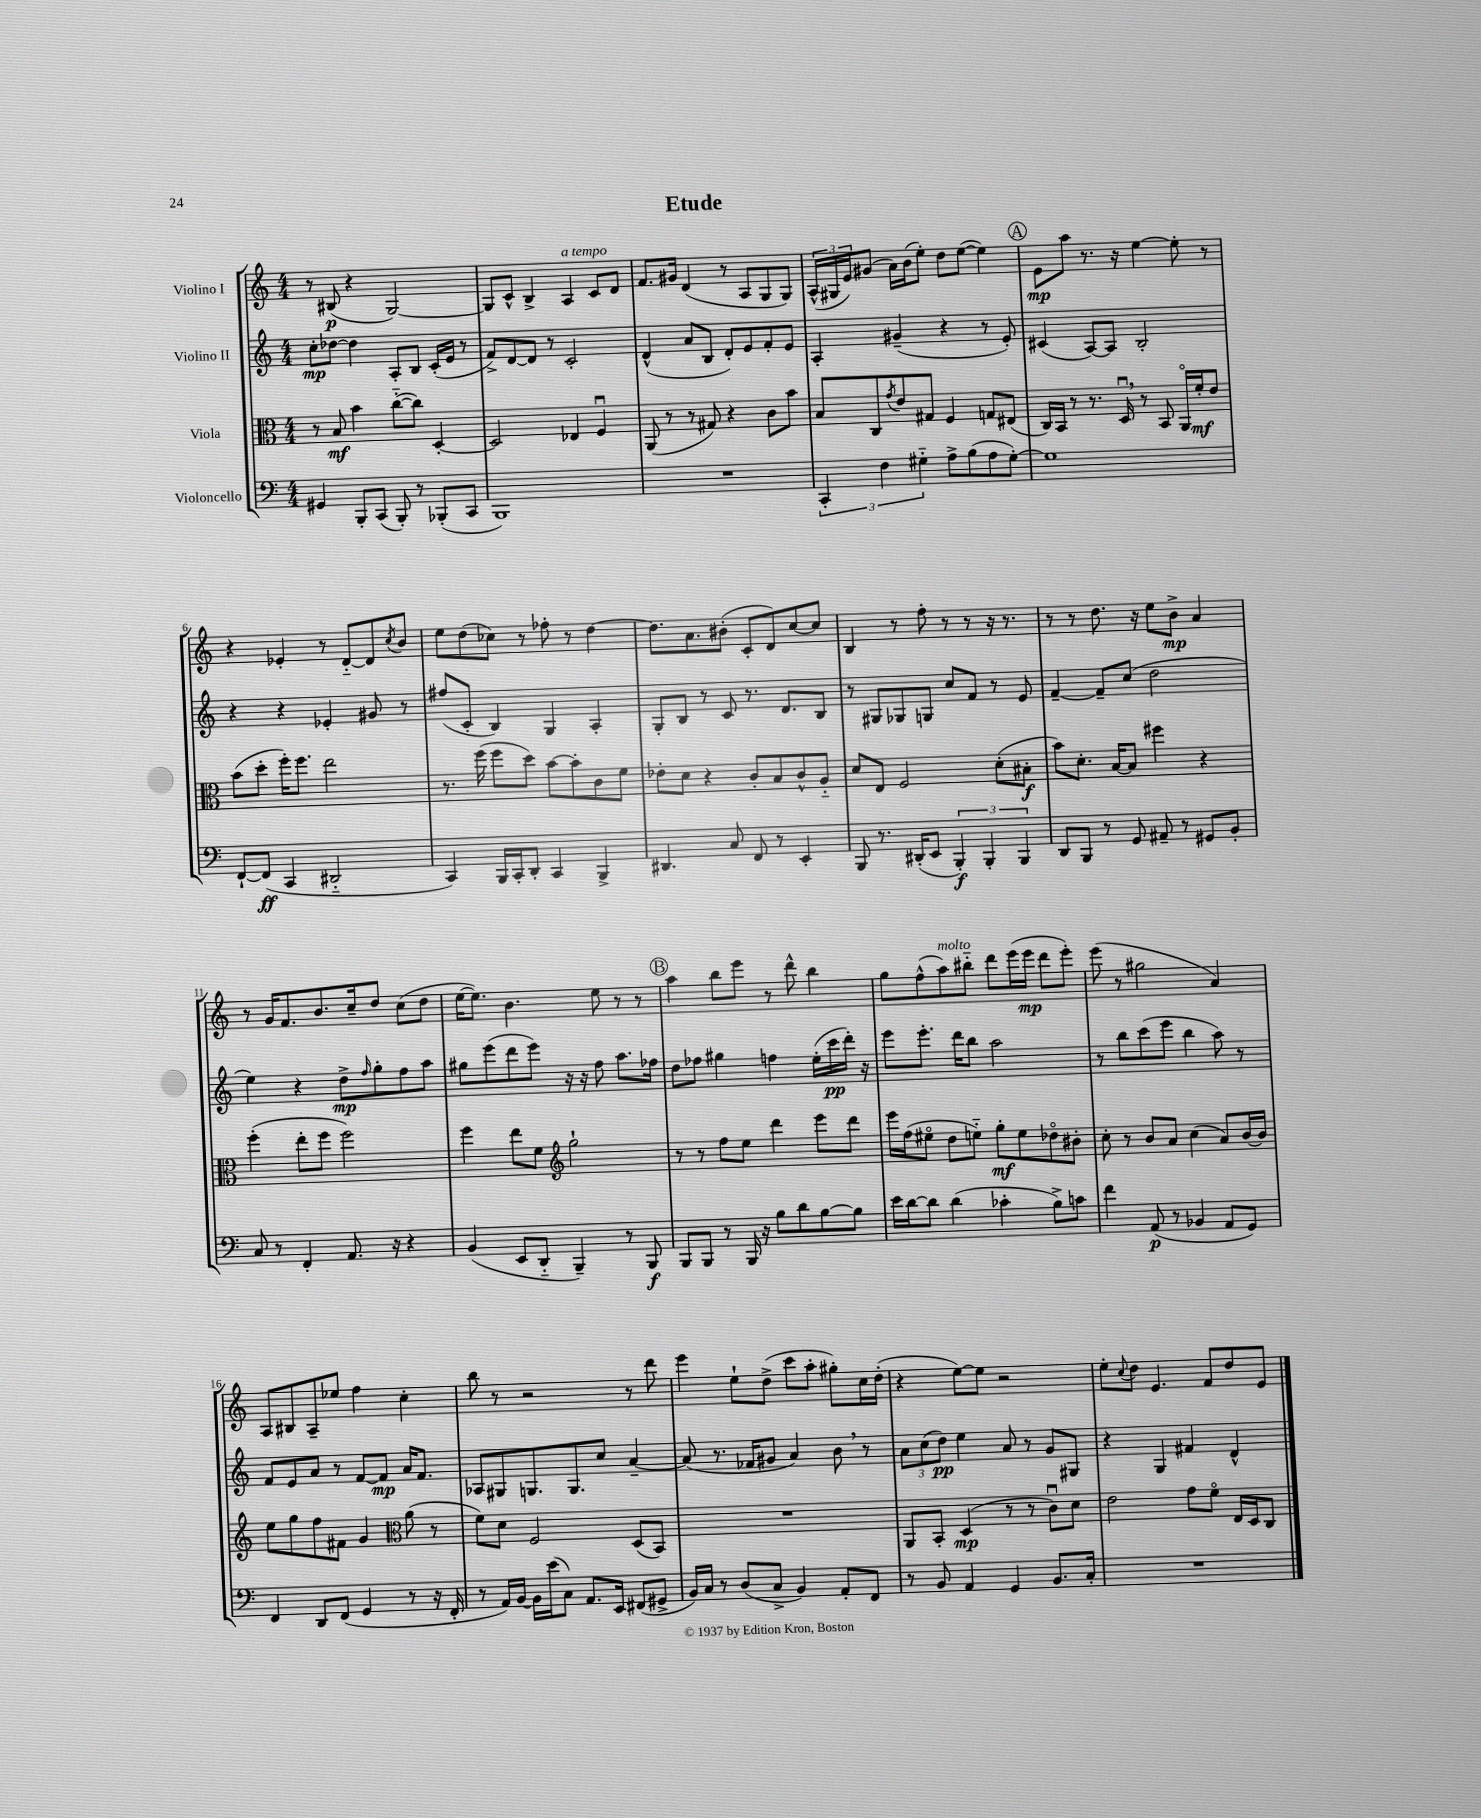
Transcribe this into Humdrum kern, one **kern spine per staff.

**kern	**kern	**kern	**kern
*staff4	*staff3	*staff2	*staff1
*clefF4	*clefC3	*clefG2	*clefG2
*k[]	*k[]	*k[]	*k[]
*M4/4	*M4/4	*M4/4	*M4/4
4GG#/	8r	8cc'\L	8r
.	8B/	[8dd-\J	(8B#/
8BBB'/L	4b\	4dd-\]	4r
(8CC/J	.	.	.
8BBB'/)	([8cc'~\L	8A'/L	[2G/)
8r	8cc\]J)	8B/J	.
(8BBB-'/L	[4D'/	(16c'/LL	.
.	.	16e/JJ	.
8CC/J	.	8r	.
=	=	=	=
1BBB)	2D/]	8f^/L)	8G/]L
.	.	[8d/	8c^^/J
.	.	8d/]J	4B^/
.	.	8r	.
.	4E-/	2c'/	4A/
.	4Fu/	.	8c/L
.	.	.	8d/J
=	=	=	=
1r	(8AA/	(4d^^/	8.f/L
.	8r	.	.
.	.	.	16g#/Jk
.	8r	8a/L	(4d/
.	8G#/)	8B/J	.
.	4r	8d'/L)	8r
.	.	8e/	8A/L
.	8c\L	8f'/	8G/
.	8b\J	8e/J	8G/J)
=	=	=	=
6CC'/	8B/L	4A'/	(24A^^/LL
.	.	.	24G#/
.	.	.	24e/J)
.	8C/	.	(8g#/J
6F\	.	.	.
.	8qg/	.	.
.	8e/	(4g#~/	16a\LL)
.	.	.	(16b\J
6G#'~\	.	.	.
.	8G#/J	.	8ee'\J)
8A^\L	4F/	4r	8dd\L
(8B\	.	.	([8ee\J
8A\	8G/L	8r	4ee\])
[8G#'\J)	(8E#/J	8e'/)	.
=	=	=	=
1G#]	16C/LL)	(4c#/	8e\L
.	16BB/JJ	.	.
.	8r	.	8aa\J
.	8.r	[8A/L)	8.r
.	.	8A/]J	.
.	16Du/	.	16r
.	8r	2B'/	[4ee\
.	8BB/	.	.
.	16AAo/LL	.	8ee'\]
.	16f'/J	.	.
.	8e/J	.	8r
=	=	=	=
[8FF`/L	(8b\L	4r	4r
(8FF/]J	8dd'\J	.	.
4CC/	16ff'\LK)	4r	4e-'/
.	8.ff\J	.	.
2DD#'~/	2ee\	4e-'/	8r
.	.	.	[8d'~/L
.	.	8g#/	8d/]
.	.	.	8qcc/
.	.	8r	8b/J
=	=	=	=
4CC/)	8.r	(8ff#/L	8ee\L
.	.	8c'/J	(8dd\
.	(16ff\	.	.
16BBB/LL	8ff\L	4B/)	8cc-\J)
16CC'/J	.	.	.
8DD'/J	8dd\J)	.	8r
4CC/	[8b\L	4G/	8ff-'\
.	8b'\]	.	8r
4BBB^/	8c\	4A'/	[4dd\
.	8f\J	.	.
=	=	=	=
4.DD#/	8e-'\L	8G'/L	8.dd\]L
.	8d\J	8B/J	.
.	.	.	8.a\
.	4r	8r	.
8C/	.	8c/	(8b#'\J
8FF/	8c'/L	8.r	8c'/L
8r	8B/	.	8d/)
.	.	8.d/L	.
4EE'/	8c^^/	.	[8cc/
.	8A'~/J	8B/J	8cc/]J
=	=	=	=
8BBB/	8d/L	8r	4B/
8.r	8E/J	8G#/L	.
.	2F/	8G-/	8r
(16DD#'/LK	.	.	.
8EE/J	.	8G/J	8ff'\
6BBB'/)	.	8cc/L	8r
.	.	8f/J	8r
6BBB'/	.	.	.
.	(8d'\L	8r	16r
.	.	.	8.r
6BBB/	.	.	.
.	8B#'\J	8e/	.
=	=	=	=
8DD/L	8b\L)	[4f~/	8r
8BBB/J	8.d'\J	.	8r
8r	.	8f~/]L	8.dd\
.	[16B/LK	.	.
8GG/	8B/]J	(8cc/J	.
.	.	.	16r
8AA#~/	4ff#\	2dd\	8ee\L
8r	.	.	8b^\J
8GG#/L	4r	.	4a/
8BB'/J	.	.	.
=	=	=	=
8C/	(4ff'\	4ee\)	8r
8r	.	.	16g/LK
.	.	.	8.f/
4FF'/	8ee'\L	4r	.
.	8ff\J	.	8.b/
8.AA/	2ff\)	8dd^\L	.
.	.	.	16cc~/k
.	.	16qqff/	.
.	.	8gg'\	8dd/J
16r	.	.	.
4r	.	8ff\	(8cc\L
.	.	8aa\J	8dd\J
=	=	=	=
(4BB/	4ff\	8gg#\L	[16ee\LK
.	.	.	8.ee\]J)
.	.	(8eee\	.
8EE/L	8ee\L	8ddd\	4.b\
8DD'~/J	8f\J	8eee\J)	.
*	*clefG2	*	*
4BBB~/)	2gg`\	16r	.
.	.	16r	.
.	.	8ff\	8ee\
8r	.	8.aa\L	8r
8BBB/	.	.	8r
.	.	16ff-\Jk	.
=	=	=	=
8BBB/L	8r	8dd\L	4aa\
8BBB/J	8r	8ff-\J	.
8r	8ff\L	4gg#\	8bb\L
16BBB/	8ee\J	.	8eee\J
16r	.	.	.
8B\L	4ddd\	4ff\	8r
8d\	.	.	8ddd^^\
[8B\	8eee\L	(16ee'\LL	4bb\
.	.	16ccc\	.
8B\]J	8ddd\J	16ddd'\JJ)	.
.	.	16r	.
=	=	=	=
16e\LL	16eee\LL	8eee\L	8gg\L
[16d\J	(16ff\J	.	.
8d\]J	8ee#o\J	8.eee'\J	(8ff^^\
(4d\	8dd\L	.	8aa\)
.	.	16ddd\LK	.
.	8ee'~\J)	8bb\J	8bb#'~\J
4c-'\	8gg'\L	2aa\	8ddd\L
.	8ee\	.	(16eee\L
.	.	.	16eee\JJ
8B^\L)	8dd-o\	.	8ddd\L
8c\J	8b#'\J	.	8eee'\J)
=	=	=	=
4f\	8cc'\	8r	(8eee\
.	8r	8bb\L	8r
(8AA/	8b/L	(8ccc\	2gg#\
8r	8a/J	8eee\J	.
4BB-/	(4cc\	4bb\	.
8AA/L	8a/L)	8aa\)	4a/)
8GG/J)	[16b/L	8r	.
.	16b/]JJ	.	.
=	=	=	=
4FF/	8ee\L	8f/L	8A/L
.	8gg\	8e/	8B#/
8DD/L	8ff\	8a/J	8A~/
(8FF/J	8f#\J	8r	8ee-/J
4GG/	4g/	[8f/L	4ff\
.	.	8f/]J	.
*	*clefC3	*	*
8r	(8a\	16a/LK	4cc'\
.	.	8.f/J	.
16r	8r	.	.
16FF'/	.	.	.
=	=	=	=
8r	8f\L)	8A-/L	8bb\
16AA/LL)	8d\J	8G#/	8r
[16BB/JJ	.	.	.
16BB\]LL	2F/	8.G/	2r
(16e\J	.	.	.
8C\J)	.	.	.
.	.	8.G/	.
8.AA/L	.	.	.
.	.	8cc/J	.
16EE/Jk	.	.	.
(8FF#/L	(8D/L	[4a~/	8r
8GG#^/J	8BB/J)	.	8ddd\
=	=	=	=
16BB/LL)	1r	(8a/]	4eee\
16C/JJ	.	.	.
8r	.	8.r	.
(8D/L	.	.	8ee`\L
.	.	16f-/LK	.
8C^/J	.	8g#/J	(8dd^\J
4BB/)	.	4a/)	8ccc\L
.	.	.	8aa'\J
8AA'/L	.	8b\	8gg#'\L)
8FF/J	.	8r	16cc\L
.	.	.	(16dd'\JJ
=	=	=	=
8r	8AA/L	12a\L	4r
.	.	(12cc\	.
8BB/	8BB'/J	.	.
.	.	12dd\J)	.
4AA/	(4D/	4ee\	[8ee\L)
.	.	.	8ee\]J
4GG/	8r	8a/	2r
.	8r	8r	.
8.BB/L	8cu\L)	8g/L	.
.	8d\J	8G#/J	.
16C'/Jk	.	.	.
=	=	=	=
1r	2e\	4r	8ee'\L
.	.	.	8qqcc/
.	.	.	8dd\J
.	.	4G/	4.e/
.	8g\L	4f#/	.
.	8fo\J	.	8f/L
.	16E/LL	4d^^/	8dd/
.	16D/J	.	.
.	8C/J	.	8e/J
==	==	==	==
*-	*-	*-	*-
